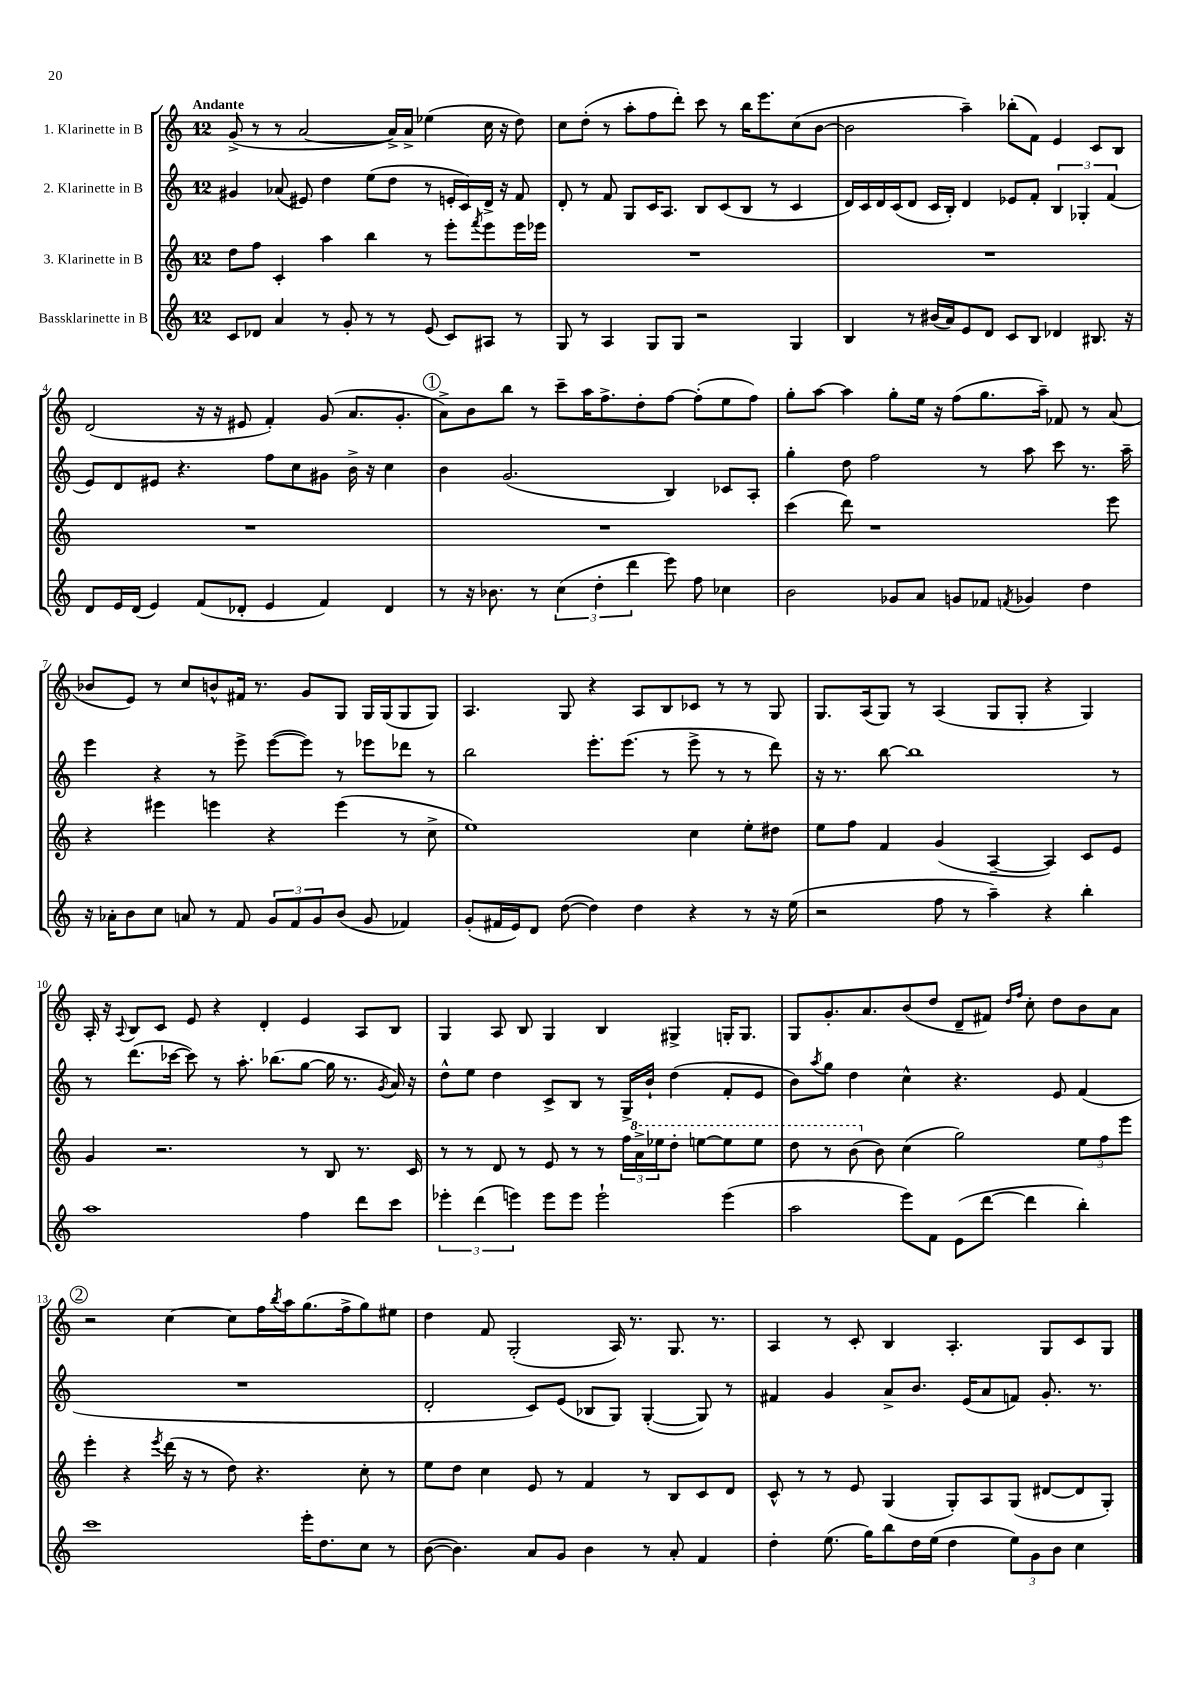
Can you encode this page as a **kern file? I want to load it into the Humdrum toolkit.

**kern	**kern	**kern	**kern
*part4	*part3	*part2	*part1
*staff4	*staff3	*staff2	*staff1
*I"Bassklarinette in B	*I"3. Klarinette in B	*I"2. Klarinette in B	*I"1. Klarinette in B
*clefG2	*clefG2	*clefG2	*clefG2
*k[]	*k[]	*k[]	*k[]
*M12/8	*M12/8	*M12/8	*M12/8
=1	=1	=1	=1
!	!	!	!LO:TX:a:B:t=Andante
8c/L	8dd\L	4g#X/	(8g^/
8d-X/J	8ff\J	.	8r
4a/	4c'/	(8a-X/	8r
.	.	8e#X/)	[2a/
8r	4aa\	4dd\	.
8g'/	.	.	.
8r	4bb\	(8ee\L	.
8r	.	8dd\J	16a^/LL])
.	.	.	16a^/JJ
(8e/	8r	8r	(4ee-X\
8c/L)	8eee'\L	16en'/LL	.
.	.	16c/)	.
.	8qfff/	.	.
8A#X/J	8eee\	16d^/JJ	16cc\
.	.	16r	16r
8r	16eee\L	8f/	8dd\)
.	16eee-X\JJ	.	.
=2	=2	=2	=2
8G/	1.r	8d'/	8cc\L
8r	.	8r	(8dd'\J
4A/	.	8f/	8r
.	.	8G/L	8aa'\L
8G/L	.	16c/K	8ff\
.	.	8.A/J	.
8G/J	.	.	8ddd'\J)
2r	.	8B/L	8ccc\
.	.	(8c/	8r
.	.	8B/J	16bb\KL
.	.	.	8.eee\
.	.	8r	.
4G/	.	4c/	(8cc\
.	.	.	[8b\J
=3	=3	=3	=3
4B/	1.r	16d/LL)	2b\]
.	.	16c/	.
.	.	16d/	.
.	.	(16c/J	.
8r	.	8d/J	.
(16b#X/LL	.	16c/LL	.
16a/J)	.	16B'/JJ)	.
8e/	.	4d/	4aa~\)
8d/J	.	.	.
8c/L	.	8e-X/L	(8bb-X'\L
8B/J	.	8f'/J	8f\J)
4d-X/	.	6B/	4e/
.	.	6G-X'/	.
8.B#X/	.	.	8c/L
.	.	(6f/	.
.	.	.	8B/J
16r	.	.	.
!!LO:LB:g=z
=4	=4	=4	=4
8d/L	1.r	8e/L)	(2d/
16e/L	.	8d/	.
(16d/JJ	.	.	.
4e/)	.	8e#X/J	.
.	.	4.r	.
(8f/L	.	.	16r
.	.	.	16r
8d-X'/J	.	.	8e#X/
4e/	.	8ff\L	4f'/)
.	.	8cc\	.
4f/)	.	8g#X\J	(8g/
.	.	16b^\	8.a/L
.	.	16r	.
4d-/	.	4cc\	.
.	.	.	8.g'/J
!!LO:REH:place=s1:t=1
=5	=5	=5	=5
8r	1.r	4b\	8a^\L)
16r	.	.	8b\
8.b-X\	.	.	.
.	.	(2.g/	8bb\J
8r	.	.	8r
(6cc\	.	.	8ccc~\L
.	.	.	16aa\K
6dd'\	.	.	.
.	.	.	8.ff^\
6ddd\	.	.	.
.	.	.	8dd'\
8eee\)	.	4B/)	[8ff\J
8ff\	.	.	(8ff'\L]
4cc-X\	.	8c-X/L	8ee\
.	.	8A'/J	8ff\J)
=6	=6	=6	=6
2b\	(4ccc\	4gg'\	8gg'\L
.	.	.	[8aa\J
.	8ddd\)	8dd\	4aa\]
.	1r	2ff\	.
8g-X/L	.	.	8gg'\L
8a/J	.	.	16ee\Jk
.	.	.	16r
8gn/L	.	.	(8ff\L
8f-X/J	.	8r	8.gg\
8qfn/	.	.	.
4g-X/	.	8aa\	.
.	.	.	16aa~\Jk)
.	.	8ccc\	8f-X/
4dd\	.	8.r	8r
.	8eee\	.	(8a/
.	.	16aa~\	.
!!LO:LB:g=z
=7	=7	=7	=7
16r	4r	4eee\	8b-X/L
16a-X'\KL	.	.	.
8b\	.	.	8e/J)
8cc\J	4eee#X\	4r	8r
8an/	.	.	8cc/L
8r	4eeen\	8r	8bn^^/
8f/	.	8eee^\	16f#X/Jk
.	.	.	8.r
12g/L	4r	([8eee\L	.
12f/	.	.	.
.	.	8eee\J])	8g/L
12g/	.	.	.
(8b/J	(4eee\	8r	8G/J
8g/	.	8eee-X\L	16G/LL
.	.	.	(16G/J
4f-X/)	8r	8ddd-X\J	8G/
.	8cc^\	8r	8G/J)
=8	=8	=8	=8
(8g'/L	1ee)	2bb\	4.A/
16f#X/L	.	.	.
16e/J)	.	.	.
8d/J	.	.	.
([8dd\	.	.	8G/
4dd\])	.	8.eee'\L	4r
.	.	(8.eee\J	.
4dd\	.	.	8A/L
.	.	8r	8B/
4r	4cc\	8eee^\	8c-X/J
.	.	8r	8r
8r	8ee'\L	8r	8r
16r	8dd#X\J	8ddd\)	8G/
(16ee\	.	.	.
=9	=9	=9	=9
2r	8ee\L	16r	8.G/L
.	.	8.r	.
.	8ff\J	.	.
.	.	.	(16A/k
.	4f/	[8bb\	8G/J)
.	.	1bb]	8r
8ff\	(4g/	.	(4A/
8r	.	.	.
4aa~\)	[4A~/	.	8G/L
.	.	.	8G'/J
4r	4A/])	.	4r
4bb'\	8c/L	.	4G/)
.	8e/J	8r	.
!!LO:LB:g=z
=10	=10	=10	=10
1aa	4g/	8r	16A'/
.	.	.	16r
.	.	.	8qqA/
.	.	(8.ddd\L	8B/L
.	2.r	.	8c/J
.	.	[16ccc-X\Jk	.
.	.	8ccc-\])	8e/
.	.	8r	4r
.	.	8.aa'\	.
.	.	.	4d'/
.	.	(8.bb-X\L	.
4ff\	8r	[8gg\J	4e/
.	8B/	16gg\]	.
.	.	8.r	.
8ddd\L	8.r	.	8A/L
.	.	8qg/	.
8ccc\J	.	16a/)	8B/J
.	16c/	16r	.
=11	=11	=11	=11
6eee-X'\	8r	8dd^^\L	4G/
.	8r	8ee\J	.
(6ddd\	.	.	.
.	8d/	4dd\	8A/
6eeen\)	.	.	.
.	8r	.	8B/
8eee\L	8e/	8c^/L	4G/
8eee\J	8r	8B/J	.
2eee`\	8r	8r	4B/
.	24ff\LL	16G^/LL	.
*	*8va	*	*
.	24aa^\	.	.
.	.	16b`/JJ	.
.	24eee-X\J	.	.
.	8ddd'\J	(4dd\	4G#X^/
.	[8eeen\L	.	.
(4eee\	8eee\]	8f'/L	16Gn'/KL
.	.	.	8.G/J
.	8eee\J	8e/J	.
=12	=12	=12	=12
2aa\	8ddd\	8b\L)	8G/L
.	.	8qaa/	.
.	8r	8gg\J	8.g'/
.	(8bb\	4dd\	.
.	.	.	8.a/
*	*X8va	*	*
.	8b\)	.	.
8eee\L)	(4cc\	4cc^^\	(8b/
8f\J	.	.	8dd/J
(8e\L	2gg\)	4.r	8d~/L
[8ddd\J	.	.	8f#X/J)
.	.	.	16qqdd/LL
.	.	.	16qqff/JJ
4ddd\]	.	.	8cc'\
.	.	8e/	8dd\L
4bb'\)	12ee\L	(4f/	8b\
.	12ff\	.	.
.	.	.	8a\J
.	12eee\J	.	.
!!LO:LB:g=z
!!LO:REH:place=s1:t=2
=13	=13	=13	=13
1ccc	4eee'\	1.r	2r
.	4r	.	.
.	8qeee/	.	.
.	(16ddd\	.	[4cc\
.	16r	.	.
.	8r	.	.
.	8dd\)	.	8cc\L]
.	4.r	.	16ff\L
.	.	.	8qbb/
.	.	.	16aa\J
16eee'\KL	.	.	(8.gg\
8.dd\	.	.	.
.	.	.	16ff^\k
8cc\J	8cc'\	.	8gg\)
8r	8r	.	8ee#X\J
=14	=14	=14	=14
([8b\	8ee\L	2d'/	4dd\
4.b\])	8dd\J	.	.
.	4cc\	.	8f/
.	.	.	(2G'/
8a/L	8e/	8c/L)	.
8g/J	8r	(8e/J	.
4b\	4f/	8B-X/L	.
.	.	8G/J)	16A/)
.	.	.	8.r
8r	8r	([4G'/	.
8a'/	8B/L	.	8.G/
4f/	8c/	8G/])	.
.	.	.	8.r
.	8d/J	8r	.
=15	=15	=15	=15
4dd'\	8c^^/	4f#X/	4A/
.	8r	.	.
(8.ee\	8r	4g/	8r
.	8e/	.	8c'/
16gg\KL)	.	.	.
8bb\	(4G/	8a^/L	4B/
16dd\L	.	8.b/J	.
(16ee\JJ	.	.	.
4dd\	8G'/L)	.	4.A'/
.	.	(16e/KL	.
.	8A/	8a/	.
12ee\L)	(8G/J	8fn/J)	.
12g\	.	.	.
.	[8d#X/L	8.g'/	8G/L
12b\J	.	.	.
4cc\	8d#/]	.	8c/
.	.	8.r	.
.	8G'/J)	.	8G/J
==	==	==	==
*-	*-	*-	*-
